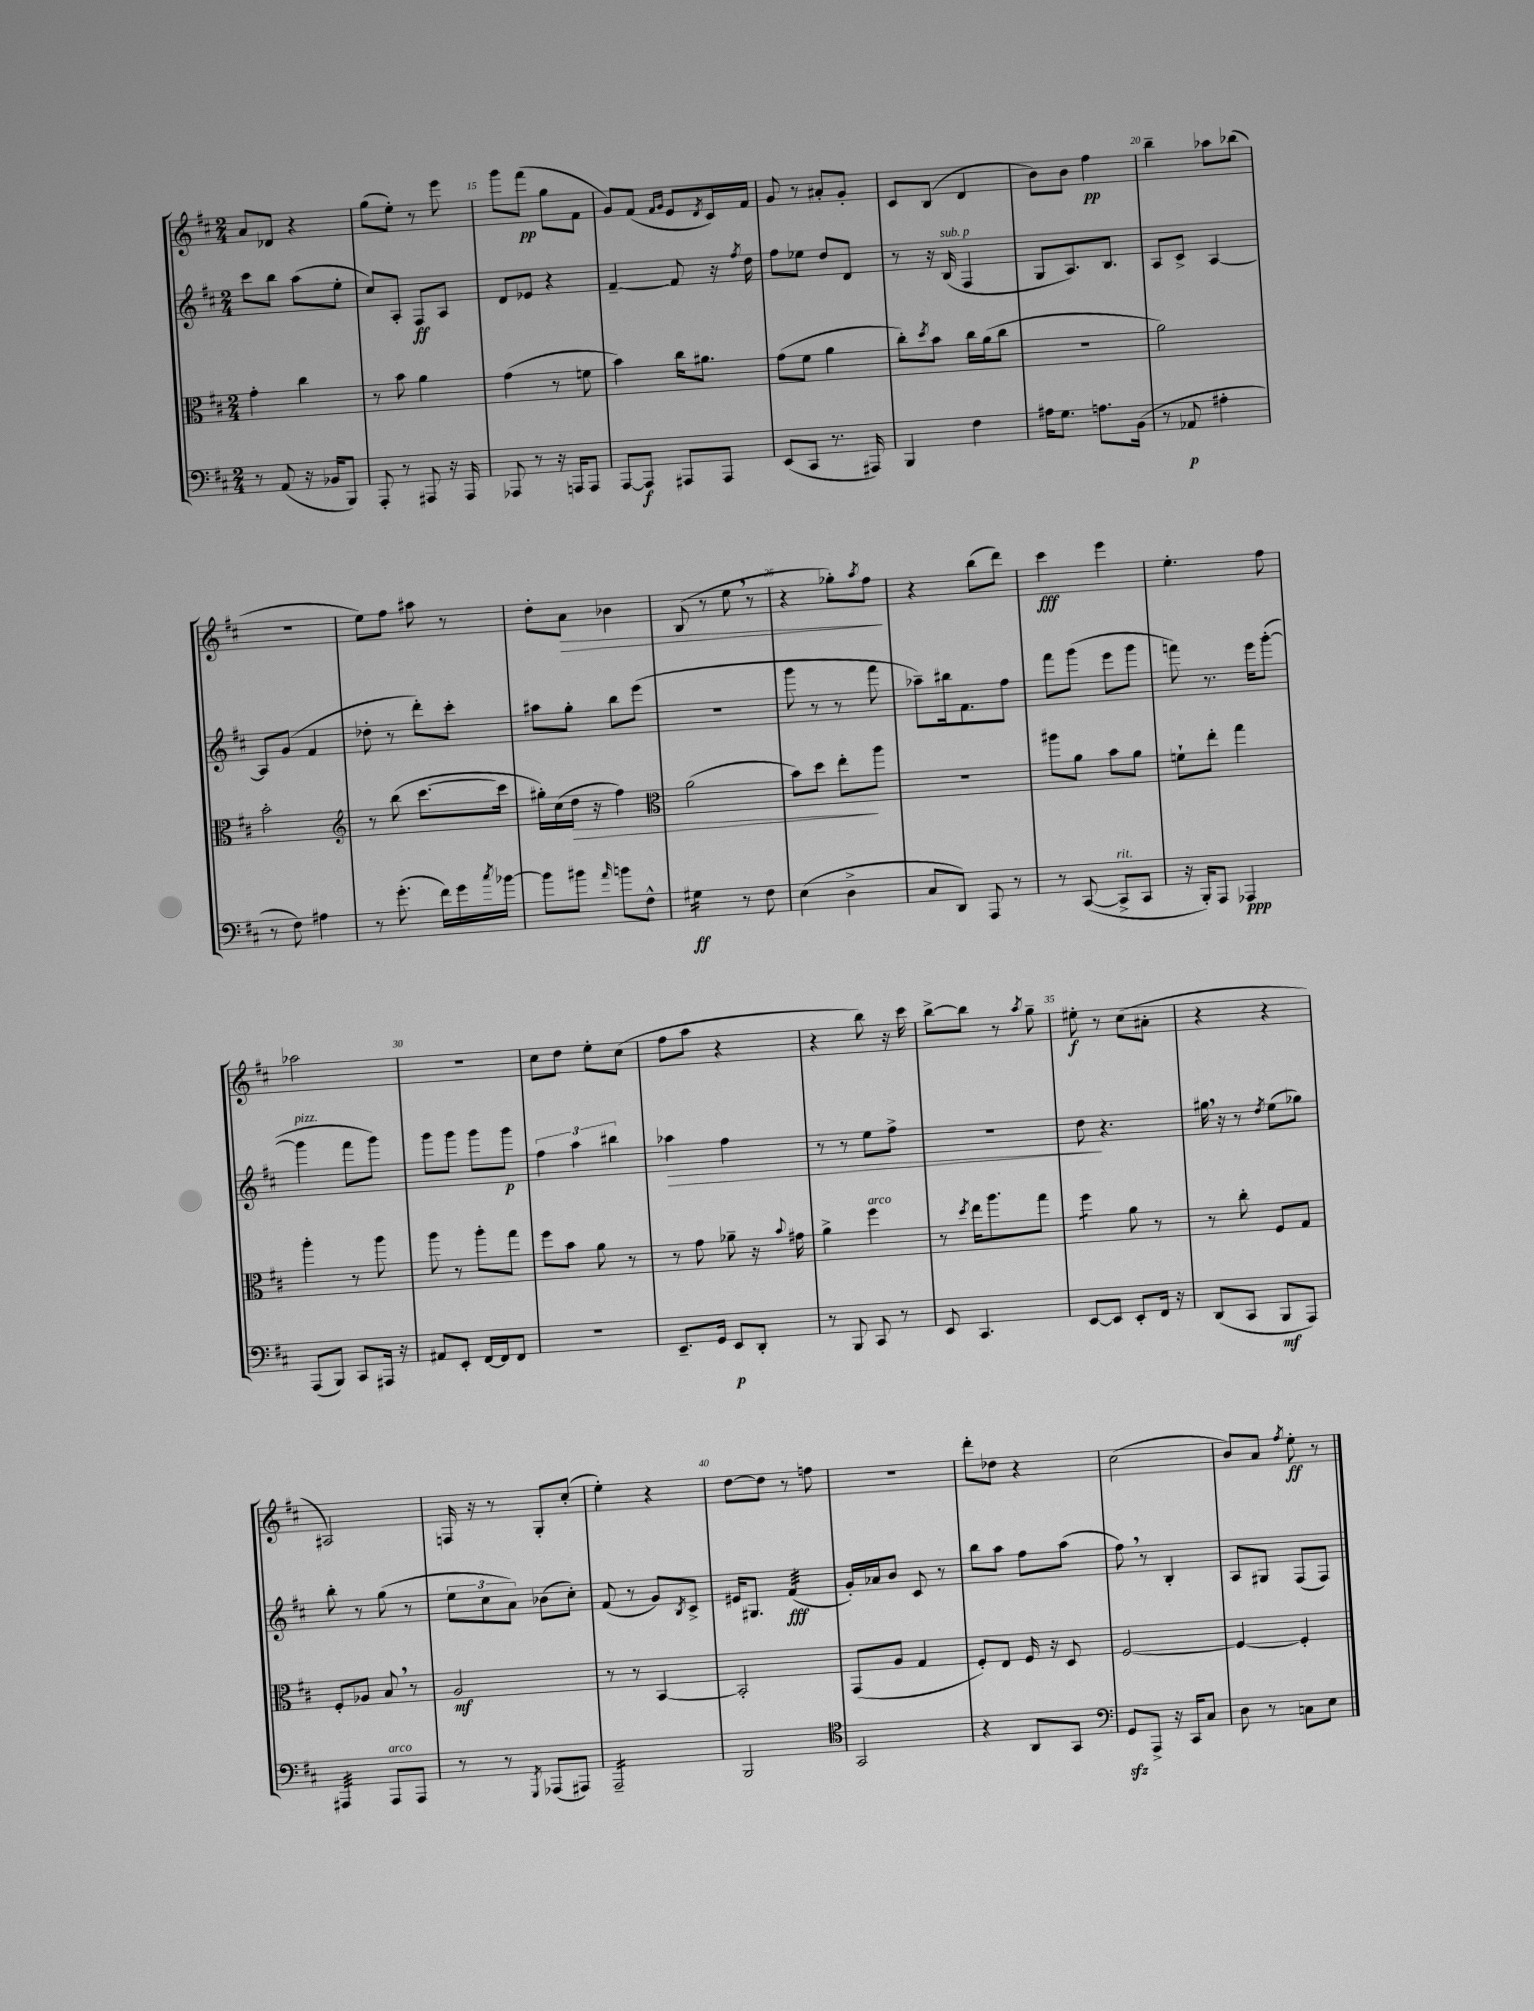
<<
\new StaffGroup <<
\new Staff = "s0" {
    \clef treble \key d \major \numericTimeSignature \time 2/4
    a'8 des'8 r4 |
    g''8( e''8-.) r8 e'''8 |
    g'''8 fis'''8\pp( g''8 fis'8 |
    g'8) fis'8( \grace { fis'16 g'16 } e'8 \acciaccatura { d'8 } cis'16) fis'16 |
    g'8 r8 ais'8-. g'8-. |
    cis'8 b8( d'4 |
    b'8) b'8 fis''4\pp |
    b''4-- aes''8 bes''8( |
    R2 |
    e''8) fis''8 ais''8 r8 |
    d''8-. a'8\> bes'4 |
    b8( r8 e''8 \breathe r8 |
    r4 ges''8-.) \acciaccatura { a''8 } fis''8\! |
    r4 b''8( d'''8) |
    cis'''4\fff e'''4 |
    e''4.-. fis''8 |
    aes''2 |
    r2 |
    cis''8 d''8 e''8-. cis''8( |
    fis''8 a''8 r4 |
    r4 b''8) r16 cis'''16 |
    b''8~-> b''8 r8 \acciaccatura { a''8 } g''8-- |
    eis''8-.\f r8 cis''8( ais'8-. |
    r4 r4 |
    ais2) |
    f16 r16 r8 g8-. cis''8-.( |
    e''4-.) r4 |
    d''8~ d''8 r8 f''8 |
    R2 |
    d'''8-. des''8 r4 |
    cis''2( |
    b'8) a'8 \acciaccatura { fis''8 } e''8-.\ff r8 \bar "|." |
}
\new Staff = "s1" {
    \clef treble \key d \major \numericTimeSignature \time 2/4
    cis'''8 b''8 a''8( e''8-. |
    cis''8) a8-. fis8\ff a8 |
    d'8 ees'8 r4 |
    fis'4~-- fis'8 r16 \acciaccatura { fis''8 } d''16 |
    fis''8 ees''8 d''8 d'8 |
    r8 r16 b16^\markup { \italic "sub. p" }( fis4 |
    g8 a8.) b8. |
    a8 cis'8-> a4~ |
    a8 g'8( fis'4 |
    des''8-. r8 d'''8-.) cis'''8-. |
    ais''8 g''8-. b''8 e'''8( |
    r2 |
    g'''8 r8 r8 fis'''8 |
    aes''8--) bis''16 fis'8. fis''8 |
    fis'''8 g'''8( e'''8 g'''8 |
    f'''8) r8. e'''16 g'''8~-.( |
    g'''4^\markup { \italic "pizz." } fis'''8 g'''8) |
    g'''8 g'''8 g'''8 g'''8\p |
    \tuplet 3/2 { fis''4 a''4 bis''4 } |
    aes''4\> fis''4 |
    r8 r8 e''8 fis''8-> |
    R2 |
    d''8\! r4. |
    gis''16 \breathe r16 r8 \acciaccatura { d''8 } e''8( ges''8) |
    b''8-. r8 g''8( r8 |
    \tuplet 3/2 { e''8 cis''8 a'8) } bes'8( cis''8-.) |
    fis'8( r8 g'8) \acciaccatura { b8 } cis'8-> |
    eis'16 gis8. fis'4:32\fff( |
    g'16-.) aes'16 b'8 cis'8 r8 |
    b''8 a''8 fis''8 a''8( |
    fis''8) \breathe r8 b4-. |
    a8 gis8 fis8( fis8) \bar "|." |
}
\new Staff = "s2" {
    \clef alto \key d \major \numericTimeSignature \time 2/4
    g'4-. cis''4 |
    r8 b'8 a'4 |
    g'4( r8 f'8 |
    b'4) cis''16 ais'8. |
    g'8( fis'8 a'4 |
    cis''8-.) \acciaccatura { d''8 } b'8 cis''16 a'16( cis''8 |
    R2 |
    a'2) |
    b'2-. |
    \clef treble r8 b''8( cis'''8.~ cis'''16 |
    gis''16-.) cis''16( d''16\> r16 fis''4) |
    \clef alto a'2( |
    b'8) d''8 e''8-.\! a''8 |
    r2 |
    ais''8 a'8 b'8 a'8 |
    f'8-! e''8-. g''4 |
    a''4-. r8 a''8 |
    a''8 r8 a''8-. g''8 |
    fis''8 b'8 a'8 r8 |
    r8 g'8 aes'8-- r16 \appoggiatura { b'8 } gis'16 |
    a'4-> fis''4^\markup { \italic "arco" } |
    r8 \acciaccatura { d''8 } e''16 a''8. g''8 |
    fis''4:8 a'8 r8 |
    r8 cis''8-. fis8 g8 |
    fis8-. aes8 b8 \breathe r8 |
    a2\mf |
    r8 r8 b,4~ |
    b,2-. |
    g,8( a8 g4 |
    fis8-.) e8 fis16 r16 d8 |
    fis2~ |
    fis4~ fis4-. \bar "|." |
}
\new Staff = "s3" {
    \clef bass \key d \major \numericTimeSignature \time 2/4
    r8 a,8( r16 bes,16 b,,8) |
    a,,8-. r8 ais,,8 r16 ais,,16 |
    aes,,8 r8 r16 a,,16 a,,8 |
    a,,8~ a,,8\f ais,,8 ais,,8 |
    e,8( cis,8 r8. ais,,16) |
    b,,4 fis4 |
    ais16 g8. a8. b,16( |
    r8 aes,8\p ais4-. |
    r8 fis8) ais4 |
    r8 g'8.-.( fis'16) g'16 \acciaccatura { cis''8 } bes'16~ |
    bes'8 bis'8 \grace { a'16 } b'8 fis8-^ |
    gis4:16\ff r8 fis8 |
    e4( d4-> |
    cis8 d,8) a,,8 r8 |
    r8 cis,8~( cis,8->^\markup { \italic "rit." } cis,8 |
    r16 b,,16-.) a,,8 aes,,4\ppp |
    a,,8( b,,8) cis,8 ais,,16 r16 |
    ais,8 e,8-. fis,16~ fis,16 fis,8 |
    R2 |
    e,8.-- g,16 e,8\p d,8-. |
    r8 b,,8 cis,8 r8 |
    e,8 cis,4. |
    e,8~ e,8 e,8-. fis,16 r16 |
    d,8( cis,8 b,,8\mf a,,8) |
    ais,,4:32 ais,,8^\markup { \italic "arco" } ais,,8 |
    r8 r8 \acciaccatura { g,,8 } aes,,8( ais,,8) |
    a,,2:16-- |
    b,,2 |
    \clef tenor g,2 |
    r4 a,8 g,8 |
    \clef bass g,8\sfz a,,8-> r16 cis,16 cis8 |
    d8 r8 c8 e8 \bar "|." |
}
>>
>>
\layout { \context { \Score currentBarNumber = #13 \override BarNumber.break-visibility = ##(#f #t #t) barNumberVisibility = #(every-nth-bar-number-visible 5) } }
